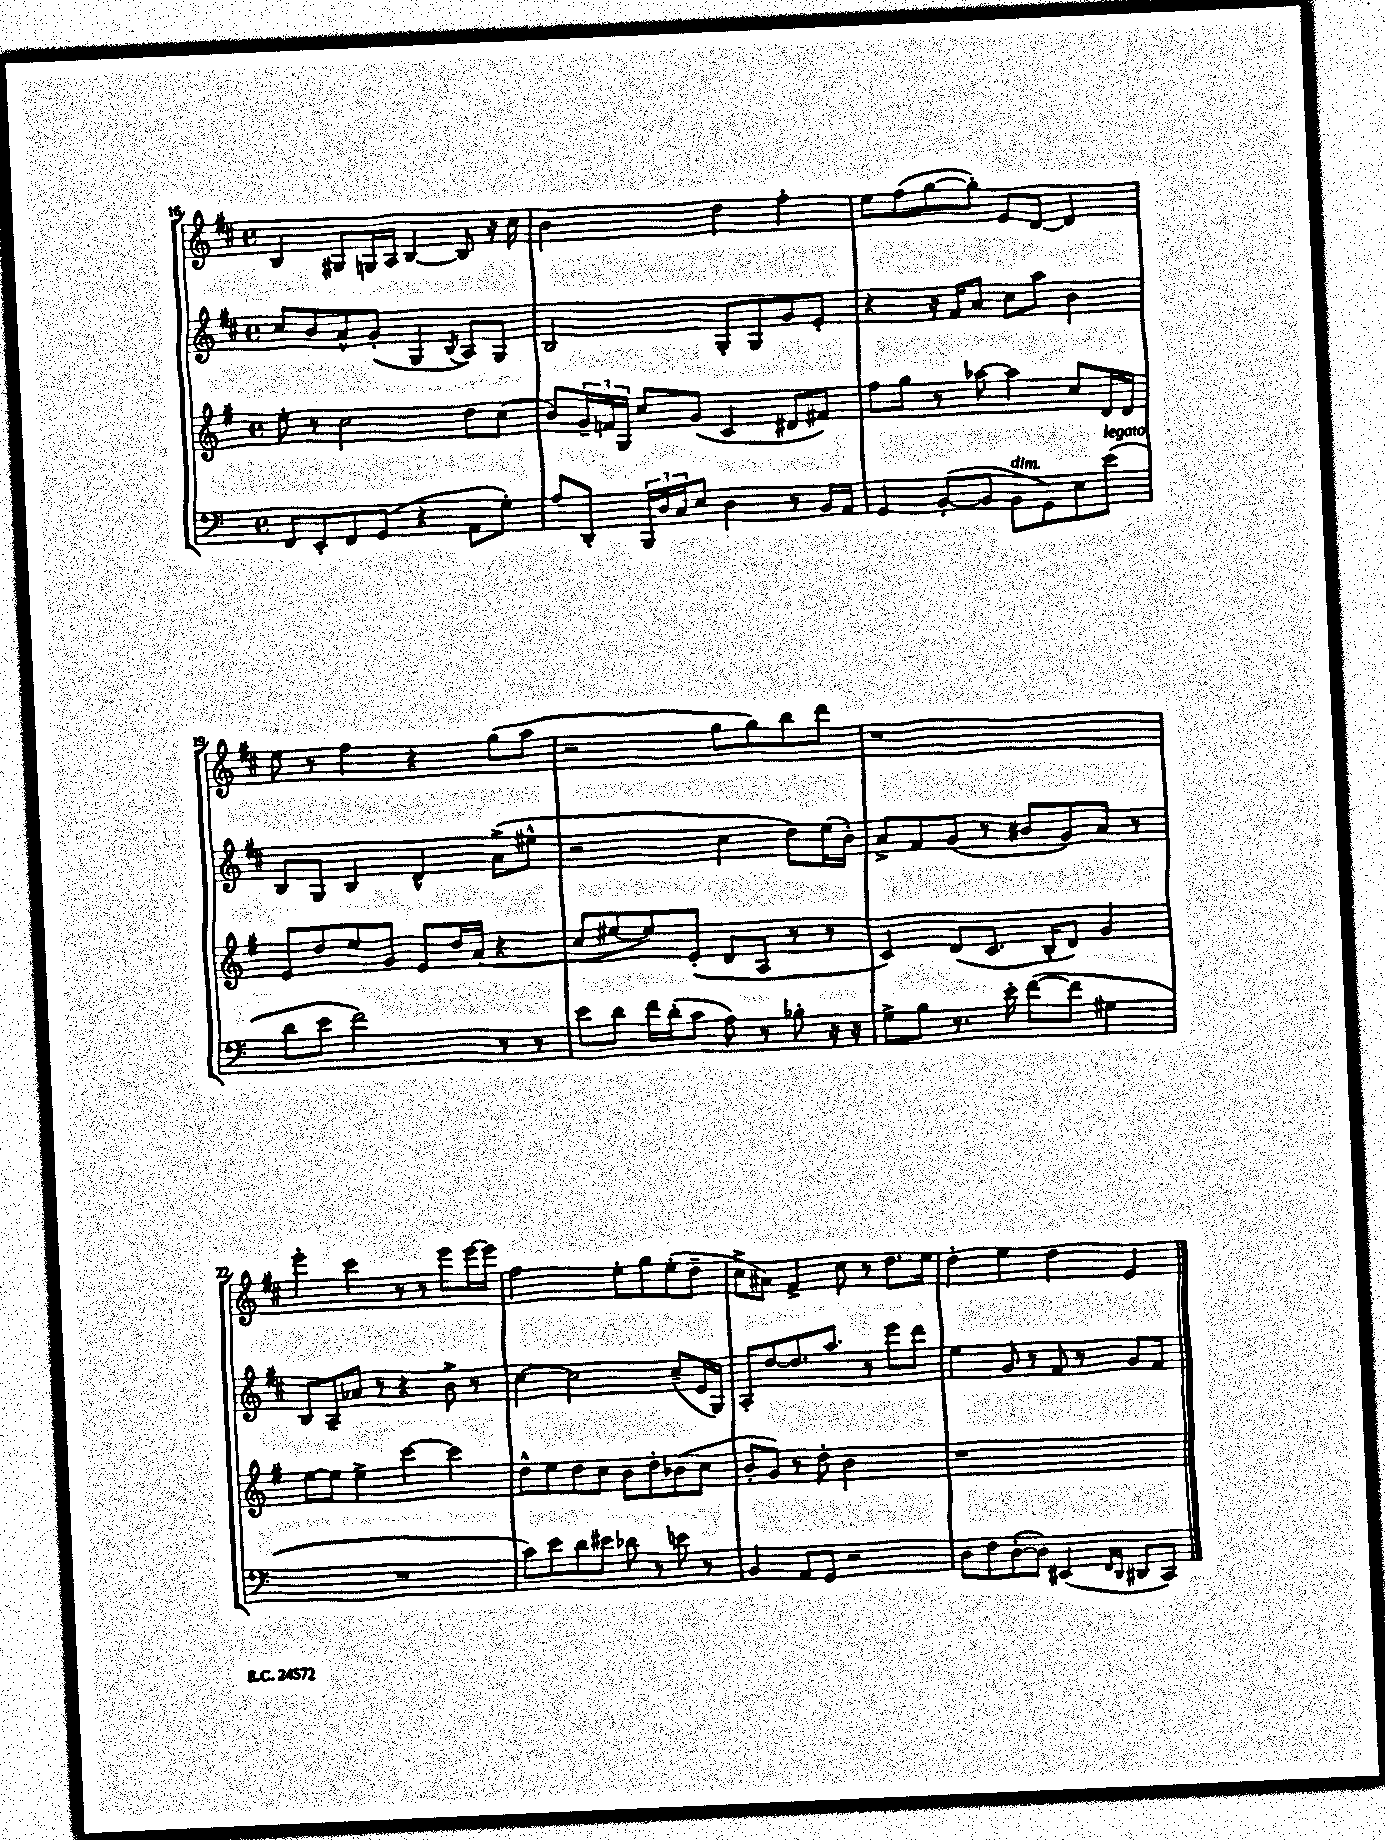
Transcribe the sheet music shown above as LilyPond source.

<<
\new StaffGroup <<
\new Staff = "s0" {
    \clef treble \key d \major \defaultTimeSignature \time 4/4
    b4 gis8 g16 a16 b4~ b8 r16 cis''16 |
    b'2 d''4 fis''4-. |
    e''8 fis''8( g''8~ g''8-.) e'8 d'8~ d'4 |
    e''8 r8 fis''4 r4 g''8( a''8 |
    r2 g''8 g''8) b''8 d'''8 |
    r1 |
    e'''4-. cis'''4 r8 r8 e'''8 e'''16~ e'''16 |
    fis''2 e''8-. g''8 e''8-.( d''8-- |
    cis''8-> ais'8) fis'4-> cis''8 r8 d''8. e''16 |
    d''4-. e''4 d''4 e'4 \bar "|." |
}
\new Staff = "s1" {
    \clef treble \key d \major \defaultTimeSignature \time 4/4
    cis''8 b'8 a'8-^ g'8-.( g4 \acciaccatura { b8 } a8) g8 |
    b2 g8-. g8 g'8 e'8-. |
    r4 r16 fis'16 a'8 cis''8 a''8 b'4 |
    b8 g8 b4 d'4-^ a'8->( eis''8-^ |
    r2 cis''4 d''8) e''16( b'16-.) |
    a'8-> fis'8 g'8( r8 bis'8 g'8) a'8 r8 |
    b8 a8-- aes'8 r8 r4 b'8-> r8 |
    cis''4~ cis''2 cis''8--( e'16 g16) |
    a8-. d''8~ d''8. a''8. r8 e'''8 d'''8 |
    e''4 g'8 r8 fis'8 r8 g'8 fis'8 \bar "|." |
}
\new Staff = "s2" {
    \clef treble \key g \major \defaultTimeSignature \time 4/4
    e''8-. r8 c''2 d''8 c''8( |
    b'8) \tuplet 3/2 { g'16-- f'16 g16 } c''8 g'8( c'4 dis'8 fis'8) |
    fis''8 g''8 r8 aes''8~ aes''4 c''8 d'16 d'16 |
    e'8 d''8 e''8 g'8 e'8 d''16 a'16( r4 |
    c''8 eis''8~ eis''8) e'8-.( d'8 a8 r8 r8 |
    c'4) d'8( c'8. b16-. d'8) g'4 |
    e''8~ e''8 e''4-> c'''4~ c'''4 |
    d''8-^ e''8 d''8 c''8 b'8 d''8-. bes'8( c''8 |
    b'8-. g'8) r8 d''8-. b'2 |
    r1 \bar "|." |
}
\new Staff = "s3" {
    \clef bass \key c \major \defaultTimeSignature \time 4/4
    f,8 e,8-. f,8 g,8( r4 a,8 g8-.) |
    a8 d,8-. \tuplet 3/2 { b,,16 d16 c16 } e8 d4 r8 b,16 a,16 |
    g,4 b,8~-.( b,8 b,8^\markup { \italic "dim." } g,8) e8 e'8^\markup { \italic "legato" }( |
    d'8 e'8 f'2) r8 r8 |
    e'8 d'8 f'16 d'16-.( c'8 a8) r8 bes8-. r16 r16 |
    g8-> b8 r8. e'16-. f'8~( f'8 gis4 |
    R1 |
    c'8) e'8 d'8 eis'8 des'8 r8 e'8 r8 |
    b,4 a,8 g,8 r2 |
    d8 f8 d8~-.( d8) eis,4( \grace { f,16 d,16 } dis,8 c,8) \bar "|." |
}
>>
>>
\layout { \context { \Score currentBarNumber = #16 } }
